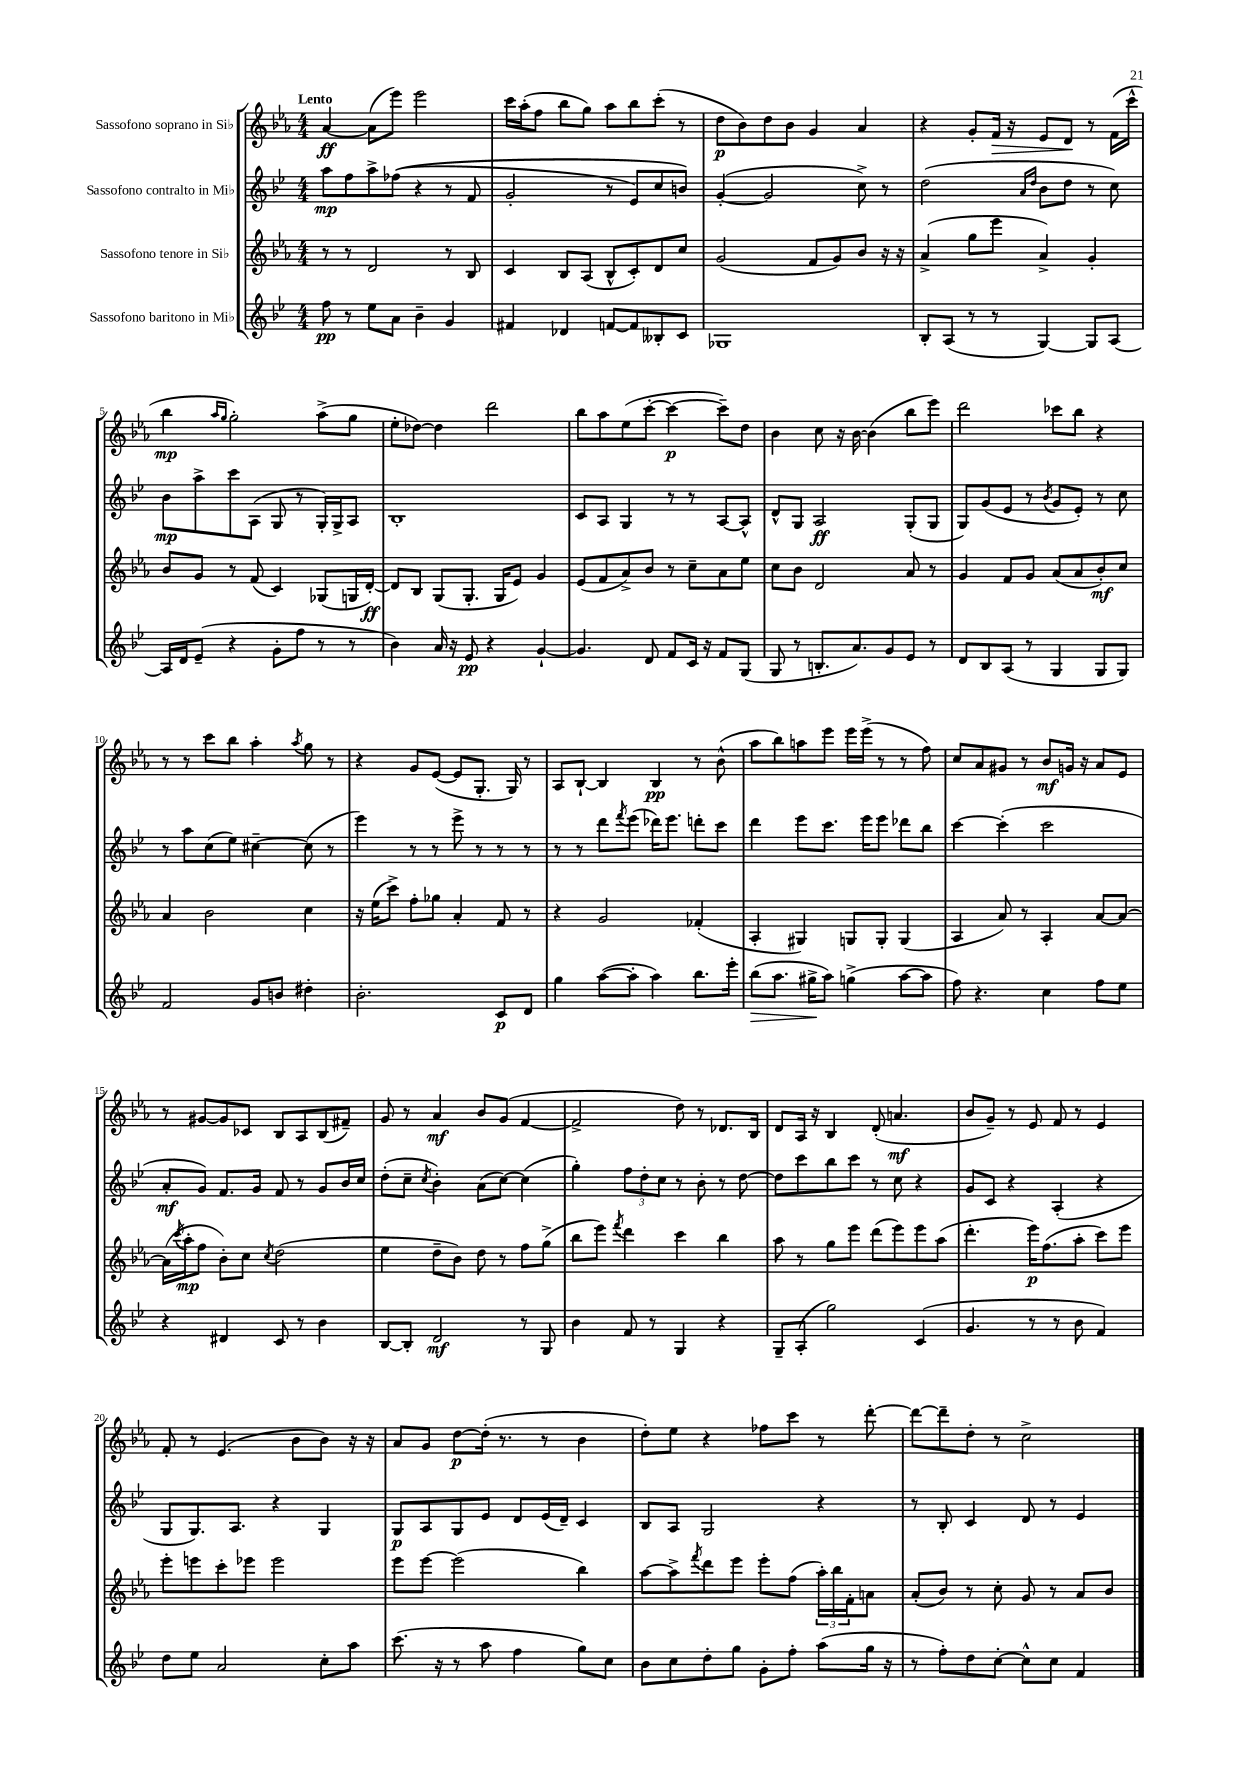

**kern	**dynam	**kern	**dynam	**kern	**dynam	**kern	**dynam
*part4	*part4	*part3	*part3	*part2	*part2	*part1	*part1
*staff4	*staff4	*staff3	*staff3	*staff2	*staff2	*staff1	*staff1
*I"Sassofono baritono in Mi♭	*	*I"Sassofono tenore in Si♭	*	*I"Sassofono contralto in Mi♭	*	*I"Sassofono soprano in Si♭	*
*clefG2	*	*clefG2	*	*clefG2	*	*clefG2	*
*k[b-e-]	*	*k[b-e-a-]	*	*k[b-e-]	*	*k[b-e-a-]	*
*M4/4	*	*M4/4	*	*M4/4	*	*M4/4	*
=1	=1	=1	=1	=1	=1	=1	=1
!	!	!	!	!	!	!LO:TX:a:B:t=Lento	!
8ff\	pp	8r	.	8aa\L	mp	[4a-/	ff
8r	.	8r	.	8ff\	.	.	.
8ee-\L	.	2d/	.	8aa^\	.	(8a-\L]	.
8a\J	.	.	.	((8ff-X\J	.	8eee-\J)	.
4b-~\	.	.	.	4r	.	2eee-\	.
4g/	.	8r	.	8r	.	.	.
.	.	8B-/	.	8f/	.	.	.
=2	=2	=2	=2	=2	=2	=2	=2
4f#X/	.	4c/	.	2g'/	.	16ccc\LL	.
.	.	.	.	.	.	(16aa-'\J	.
.	.	.	.	.	.	8ff\J	.
4d-X/	.	8B-/L	.	.	.	8bb-\L	.
.	.	(8A-/J	.	.	.	8gg\J)	.
[8fn/L	.	8B-^^/L	.	8r	.	8aa-\L	.
8f/]	.	8c'/)	.	8e-/L)	.	8bb-\	.
8B--X'/	.	8d/	.	8cc/	.	(8ccc'\J	.
8c/J	.	8cc/J	.	8bn/J)	.	8r	.
=3	=3	=3	=3	=3	=3	=3	=3
1G-X	.	(2g/	.	([4g'/	.	8dd\L	p
.	.	.	.	.	.	8b-\)	.
.	.	.	.	2g/]	.	8dd\	.
.	.	.	.	.	.	8b-\J	.
.	.	8f/L	.	.	.	4g/	.
.	.	8g/)	.	.	.	.	.
.	.	8b-/J	.	8cc^\)	.	4a-/	.
.	.	16r	.	8r	.	.	.
.	.	16r	.	.	.	.	.
=4	=4	=4	=4	=4	=4	=4	=4
8B-'/L	.	(4a-^/	.	(2dd\	.	4r	.
(8A/J	.	.	.	.	.	.	.
8r	.	8gg\L	.	.	.	8g'/L	.
!	!	!	!	!	!	!	!LO:HP:b
8r	.	8eee-\J	.	.	.	16f/Jk	>
.	.	.	.	.	.	16r	.
.	.	.	.	16qqa/LL	.	.	.
.	.	.	.	16qqdd/JJ	.	.	.
[4G/)	.	4a-^/)	.	8b-\L	.	8e-/L	.
.	.	.	.	8dd\J	.	8d/J	.
8G/L]	.	4g'/	.	8r	.	8r	]
[8A/J	.	.	.	8cc\)	.	(16f\LL	.
.	.	.	.	.	.	16ccc^^\JJ	.
!!LO:LB:g=z
=5	=5	=5	=5	=5	=5	=5	=5
16A/LL]	.	8b-/L	.	8b-\L	mp	4bb-\	mp
16d/J	.	.	.	.	.	.	.
(8e-~/J	.	8g/J	.	8aa^\	.	.	.
.	.	.	.	.	.	16qqaa-/LL	.
.	.	.	.	.	.	16qqgg/JJ	.
4r	.	8r	.	8ccc\	.	2gg'\)	.
.	.	(8f/	.	(8A\J	.	.	.
8g'\L	.	4c/)	.	8G/	.	.	.
8ff\J	.	.	.	8r	.	.	.
8r	.	(8G-X/L	.	16G'/LL)	.	(8aa-^\L	.
.	.	.	.	16G^/J	.	.	.
8r	.	16Gn/L	.	8A/J	.	8gg\J	.
.	.	[16d'/JJ)	ff	.	.	.	.
=6	=6	=6	=6	=6	=6	=6	=6
4b-\)	.	8d/L]	.	1B-'	.	8ee-'\L	.
.	.	8B-/J	.	.	.	[8dd-X\J)	.
16a/	.	(8G/L	.	.	.	4dd-\]	.
16r	.	.	.	.	.	.	.
8e-/	pp	8.G'/J	.	.	.	.	.
4r	.	.	.	.	.	2ddd\	.
.	.	16G/KL	.	.	.	.	.
.	.	8e-/J)	.	.	.	.	.
[4g`/	.	4g/	.	.	.	.	.
=7	=7	=7	=7	=7	=7	=7	=7
4.g/]	.	(8e-/L	.	8c/L	.	8bb-\L	.
.	.	8f/	.	8A/J	.	8aa-\	.
.	.	8a-^/)	.	4G/	.	(8ee-\	.
8d/	.	8b-/J	.	.	.	[8ccc'\J	.
8f/L	.	8r	.	8r	.	4ccc\_	p
16c/Jk	.	8cc~\L	.	8r	.	.	.
16r	.	.	.	.	.	.	.
8f/L	.	8a-\	.	[8A/L	.	8ccc~\L])	.
(8G/J	.	8ee-\J	.	8A^^/J]	.	8dd\J	.
=8	=8	=8	=8	=8	=8	=8	=8
8G/	.	8cc\L	.	8d^^/L	.	4b-\	.
8r	.	8b-\J	.	8G/J	.	.	.
8.Bn'/L	.	2d/	.	2A/	ff	8cc\	.
.	.	.	.	.	.	16r	.
8.a/)	.	.	.	.	.	[16b-\	.
.	.	.	.	.	.	(4b-\]	.
8g/	.	.	.	.	.	.	.
8e-/J	.	8a-/	.	(8G'/L	.	8bb-\L	.
8r	.	8r	.	8G/J	.	8eee-\J)	.
=9	=9	=9	=9	=9	=9	=9	=9
8d/L	.	4g/	.	8G/L)	.	2ddd\	.
8B-/	.	.	.	(8g/	.	.	.
(8A/J	.	8f/L	.	8e-/J	.	.	.
8r	.	8g/J	.	8r	.	.	.
.	.	.	.	8qb-/	.	.	.
4G/	.	(8a-/L	.	8g/L	.	8ccc-X\L	.
.	.	8a-/	.	8e-'/J)	.	8bb-\J	.
8G/L	.	8b-'/)	mf	8r	.	4r	.
8G/J)	.	8cc/J	.	8cc\	.	.	.
!!LO:LB:g=z
=10	=10	=10	=10	=10	=10	=10	=10
2f/	.	4a-/	.	8r	.	8r	.
.	.	.	.	8aa\L	.	8r	.
.	.	2b-\	.	(8cc\	.	8ccc\L	.
.	.	.	.	8ee-\J)	.	8bb-\J	.
8g/L	.	.	.	[4cc#X~\	.	4aa-'\	.
8bn/J	.	.	.	.	.	.	.
.	.	.	.	.	.	8qaa-/	.
4dd#X'\	.	4cc\	.	(8cc#\]	.	8gg\	.
.	.	.	.	8r	.	8r	.
=11	=11	=11	=11	=11	=11	=11	=11
2.b-'\	.	16r	.	4eee-\)	.	4r	.
.	.	(16ee-\KL	.	.	.	.	.
.	.	8ccc^\J)	.	.	.	.	.
.	.	8ff'\L	.	8r	.	8g/L	.
.	.	8gg-X\J	.	8r	.	([8e-/J	.
.	.	4a-'/	.	8eee-^\	.	8e-/L]	.
.	.	.	.	8r	.	8.G'/J	.
8c/L	p	8f/	.	8r	.	.	.
.	.	.	.	.	.	16G/)	.
8d/J	.	8r	.	8r	.	8r	.
=12	=12	=12	=12	=12	=12	=12	=12
4gg\	.	4r	.	8r	.	8A-/L	.
.	.	.	.	8r	.	[8B-`/J	.
([8aa\L	.	2g/	.	8ddd\L	.	4B-/]	.
.	.	.	.	8qfff/	.	.	.
8aa'\J]	.	.	.	(8eee-\J	.	.	.
4aa\)	.	.	.	16ddd-X\KL)	.	4B-/	pp
.	.	.	.	8.eee-\J	.	.	.
8.bb-\L	.	(4f-X'/	.	8dddn'\L	.	8r	.
.	.	.	.	8ccc\J	.	(8b-^^\	.
16eee-'\Jk	.	.	.	.	.	.	.
=13	=13	=13	=13	=13	=13	=13	=13
!	!LO:HP:b	!	!	!	!	!	!
(8bb-\L	>	4A-'/	.	4ddd\	.	8aa-\L	.
8.aa\J	.	.	.	.	.	8bb-\)	.
.	.	4G#X/)	.	8eee-\L	.	8aan\	.
16gg#X^\KL	.	.	.	.	.	.	.
8aa\J)	]	.	.	8.ccc\J	.	8eee-\J	.
(4ggn^\	.	8Gn/L	.	.	.	16eee-\LL	.
.	.	.	.	16eee-\KL	.	(16eee-^\JJ	.
.	.	8G'/J	.	8eee-\J	.	8r	.
[8aa\L	.	(4G/	.	8ddd-X\L	.	8r	.
8aa\J]	.	.	.	8bb-\J	.	8ff\)	.
=14	=14	=14	=14	=14	=14	=14	=14
8ff\)	.	4A-/	.	[4ccc\	.	8cc/L	.
4.r	.	.	.	.	.	8a-/	.
.	.	8a-/)	.	(4ccc'\]	.	8g#X/J	.
.	.	8r	.	.	.	8r	.
4cc\	.	4A-'/	.	2ccc\	.	8b-/L	mf
.	.	.	.	.	.	16gn/Jk	.
.	.	.	.	.	.	16r	.
8ff\L	.	[8a-/L	.	.	.	8a-/L	.
8ee-\J	.	8a-/J_	.	.	.	8e-/J	.
!!LO:LB:g=z
=15	=15	=15	=15	=15	=15	=15	=15
4r	.	(16a-\LL]	.	8a'/L	mf	8r	.
.	.	8qccc/	.	.	.	.	.
.	.	16aa-'\J	mp	.	.	.	.
.	.	8ff\J	.	8g/J)	.	[8g#X/L	.
4d#X/	.	8b-'\L)	.	8.f/L	.	8g#/]	.
.	.	8cc\J	.	.	.	8c-X/J	.
.	.	.	.	16g/Jk	.	.	.
.	.	8qcc/	.	.	.	.	.
8c/	.	(2dd\	.	8f/	.	8B-/L	.
8r	.	.	.	8r	.	8A-/	.
4b-\	.	.	.	8g/L	.	(8B-/	.
.	.	.	.	16b-/L	.	8f#X~/J)	.
.	.	.	.	16cc/JJ	.	.	.
=16	=16	=16	=16	=16	=16	=16	=16
[8B-/L	.	4ee-\	.	(8dd'\L	.	8g/	.
8B-'/J]	.	.	.	8cc~\J	.	8r	.
.	.	.	.	8qcc/	.	.	.
2d/	mf	8dd~\L	.	4b-'\)	.	4a-/	mf
.	.	8b-\J)	.	.	.	.	.
.	.	8dd\	.	(8a\L	.	8b-/L	.
.	.	8r	.	[8cc\J)	.	(8g/J	.
8r	.	8ff\L	.	(4cc\]	.	[4f/	.
8G/	.	(8gg^\J	.	.	.	.	.
=17	=17	=17	=17	=17	=17	=17	=17
4b-\	.	8bb-\L	.	4gg'\)	.	2f^/]	.
.	.	8eee-\J)	.	.	.	.	.
.	.	8qfff/	.	.	.	.	.
8f/	.	4ddd\	.	12ff\L	.	.	.
.	.	.	.	12dd'\	.	.	.
8r	.	.	.	.	.	.	.
.	.	.	.	12cc\J	.	.	.
4G/	.	4ccc\	.	8r	.	8dd\)	.
.	.	.	.	8b-'\	.	8r	.
4r	.	4bb-\	.	8r	.	8.d-X/L	.
.	.	.	.	[8dd\	.	.	.
.	.	.	.	.	.	16B-/Jk	.
=18	=18	=18	=18	=18	=18	=18	=18
8G~/L	.	8aa-\	.	8dd\L]	.	8d/L	.
(8A'/J	.	8r	.	8ccc\	.	16A-/Jk	.
.	.	.	.	.	.	16r	.
2gg\)	.	8gg\L	.	8bb-\	.	4B-/	.
.	.	8eee-\J	.	8ccc\J	.	.	.
.	.	(8ddd\L	.	8r	.	(8d'/	.
.	.	8eee-\)	.	8cc\	.	4.an/	mf
(4c/	.	8eee-\	.	4r	.	.	.
.	.	(8aa-\J	.	.	.	.	.
=19	=19	=19	=19	=19	=19	=19	=19
4.g/	.	4.ddd'\	.	8g/L	.	8b-/L	.
.	.	.	.	8c/J	.	8g~/J)	.
.	.	.	.	4r	.	8r	.
8r	.	16eee-\KL)	p	.	.	8e-/	.
.	.	(8.ff\	.	.	.	.	.
8r	.	.	.	(4A'/	.	8f/	.
8b-\	.	8aa-'\J	.	.	.	8r	.
4f/)	.	8ccc\L)	.	4r	.	4e-/	.
.	.	8eee-\J	.	.	.	.	.
!!LO:LB:g=z
=20	=20	=20	=20	=20	=20	=20	=20
8dd\L	.	8eee-'\L	.	8G/L	.	8f'/	.
8ee-\J	.	8eeen\	.	8.G/)	.	8r	.
2a/	.	8ccc'\	.	.	.	(4.e-/	.
.	.	.	.	8.A/J	.	.	.
.	.	8eee-X\J	.	.	.	.	.
.	.	2eee-\	.	4r	.	.	.
.	.	.	.	.	.	8b-\L	.
8cc'\L	.	.	.	4G/	.	8b-\J)	.
8aa\J	.	.	.	.	.	16r	.
.	.	.	.	.	.	16r	.
=21	=21	=21	=21	=21	=21	=21	=21
(8.ccc\	.	8eee-\L	.	8G/L	p	8a-/L	.
.	.	[8eee-\J	.	8A/	.	8g/J	.
16r	.	.	.	.	.	.	.
8r	.	(2eee-\]	.	8G/	.	[8dd\L	p
8aa\	.	.	.	8e-/J	.	(16dd'\Jk]	.
.	.	.	.	.	.	8.r	.
4ff\	.	.	.	8d/L	.	.	.
.	.	.	.	(16e-/L	.	8r	.
.	.	.	.	16d~/JJ)	.	.	.
8gg\L)	.	4bb-\)	.	4c/	.	4b-\	.
8cc\J	.	.	.	.	.	.	.
=22	=22	=22	=22	=22	=22	=22	=22
8b-\L	.	[8aa-\L	.	8B-/L	.	8dd'\L)	.
8cc\	.	8aa-^\]	.	8A/J	.	8ee-\J	.
.	.	8qfff/	.	.	.	.	.
8dd'\	.	8ddd\	.	2G/	.	4r	.
8gg\J	.	8eee-\J	.	.	.	.	.
8g'\L	.	8eee-'\L	.	.	.	8ff-X\L	.
8ff'\J	.	(8ff\J	.	.	.	8ccc\J	.
(8aa\L	.	24aa-'\LL)	.	4r	.	8r	.
.	.	24bb-\	.	.	.	.	.
.	.	24f'\J	.	.	.	.	.
16gg\Jk	.	8an\J	.	.	.	[8ddd'\	.
16r	.	.	.	.	.	.	.
=23	=23	=23	=23	=23	=23	=23	=23
8r	.	(8a-'/L	.	8r	.	8ddd\L_	.
8ff'\L)	.	8b-/J)	.	8B-'/	.	8ddd~\]	.
8dd\	.	8r	.	4c/	.	8dd'\J	.
[8cc'\J	.	8cc'\	.	.	.	8r	.
8cc^^\L]	.	8g/	.	8d/	.	2cc^\	.
8cc\J	.	8r	.	8r	.	.	.
4f/	.	8a-/L	.	4e-/	.	.	.
.	.	8b-/J	.	.	.	.	.
==	==	==	==	==	==	==	==
*-	*-	*-	*-	*-	*-	*-	*-
